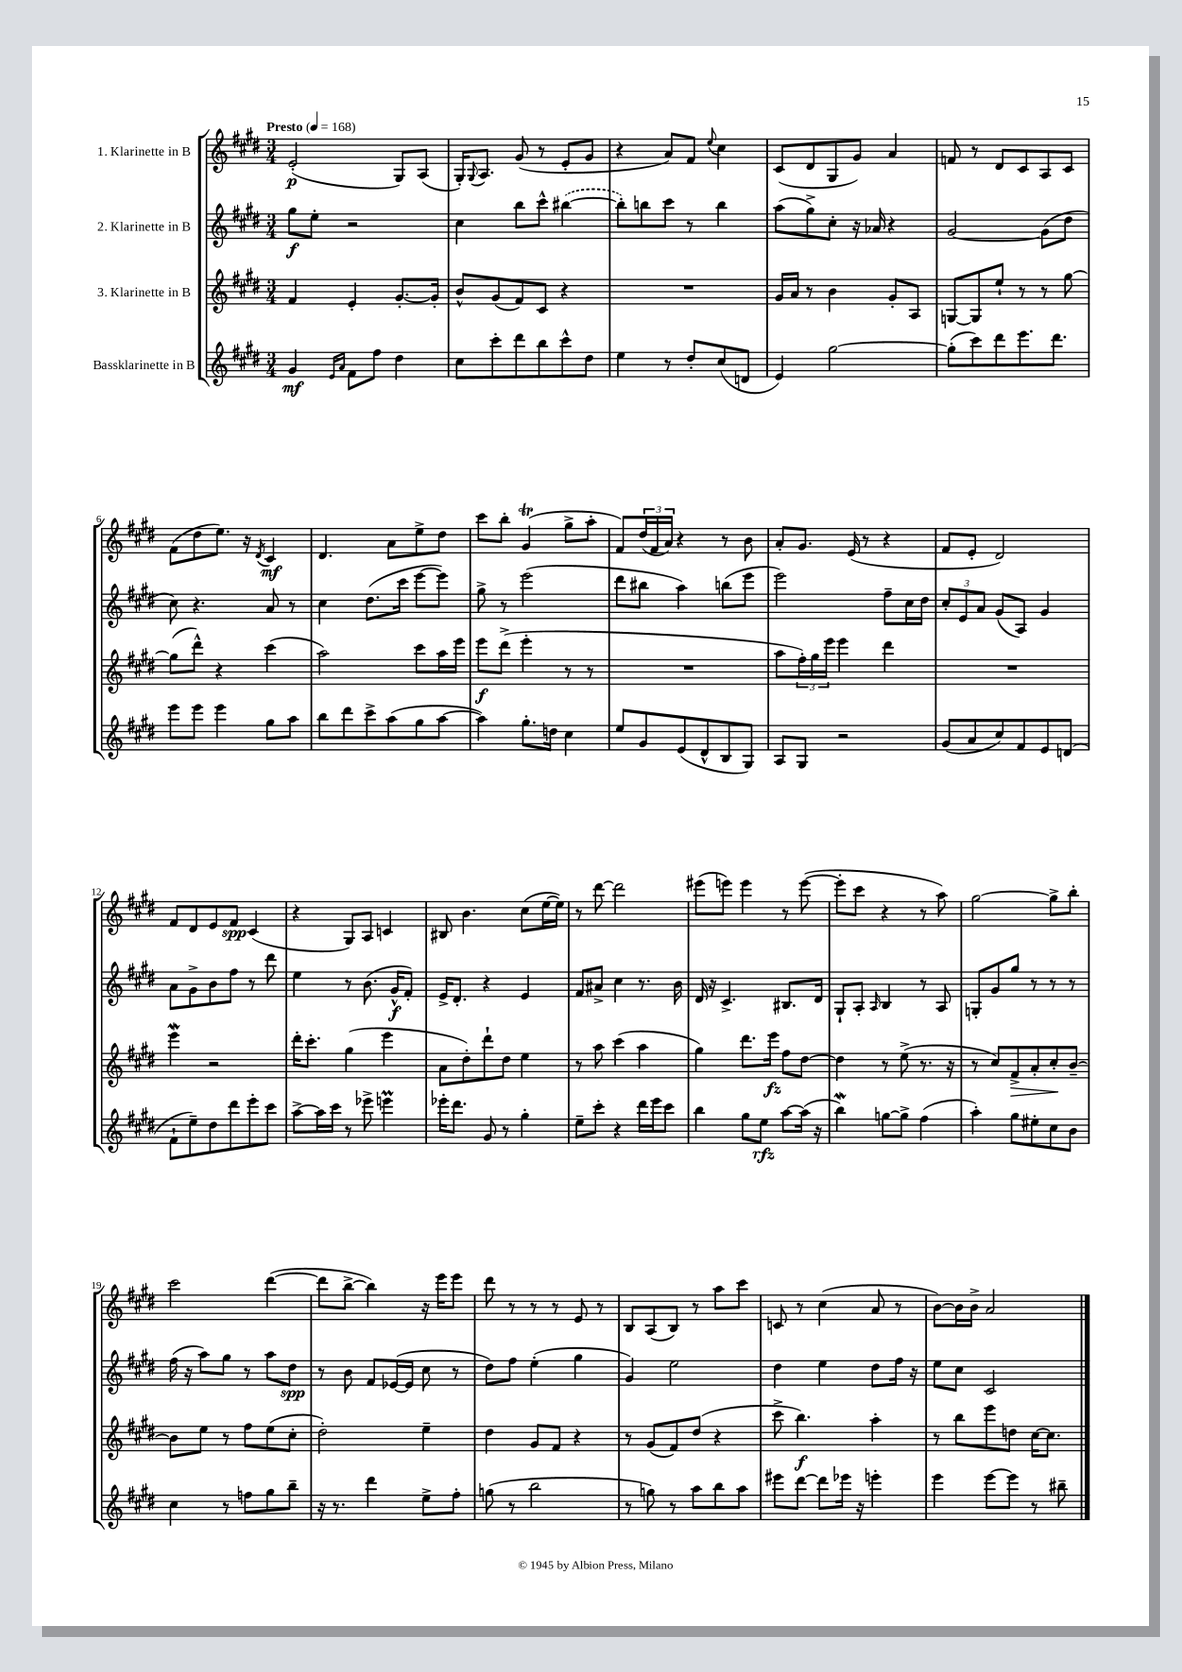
<<
\new StaffGroup <<
\new Staff = "s0" \with { instrumentName = "1. Klarinette in B" } {
    \clef treble \key e \major \numericTimeSignature \time 3/4 \tempo "Presto" 4 = 168
    e'2-.\p( gis8) a8( |
    gis16-.) \appoggiatura { gis8 } a8. gis'8( r8 e'8-. gis'8 |
    r4 a'8) fis'8 \appoggiatura { e''8 } cis''4 |
    cis'8( dis'8 gis8 gis'8) a'4 |
    f'8 r8 dis'8 cis'8 a8 cis'8 |
    fis'8( dis''8 e''8.) r16 \acciaccatura { dis'8 } cis'4\mf |
    dis'4. a'8 e''8-> dis''8 |
    cis'''8 b''8-. gis'4\trill( gis''8-> a''8-. |
    fis'8) \tuplet 3/2 { dis''16( fis'16 a'16) } r4 r8 b'8 |
    a'8-. gis'8. e'16( r8 r4 |
    fis'8 e'8-. dis'2) |
    fis'8 dis'8 e'8 fis'8\spp cis'4( |
    r4 gis8) a8 c'4 |
    bis8 b'4. cis''8( e''16~ e''16) |
    r8 dis'''8~ dis'''2 |
    eis'''8( e'''8) e'''4 r8 e'''8~( |
    e'''8-. cis'''8 r4 r8 a''8) |
    gis''2~ gis''8-> b''8-. |
    cis'''2 dis'''4~( |
    dis'''8 b''8~-> b''4) r16 e'''16 e'''8 |
    dis'''8 r8 r8 r8 e'8 r8 |
    b8 a8( b8) r8 a''8 cis'''8 |
    c'8 r8 cis''4( a'8 r8 |
    b'8~) b'16 b'16-> a'2 \bar "|." |
}
\new Staff = "s1" \with { instrumentName = "2. Klarinette in B" } {
    \clef treble \key e \major \numericTimeSignature \time 3/4
    gis''8\f e''8-. r2 |
    cis''4 b''8 cis'''8-^ \once \slurDashed bis''4~( |
    bis''8-.) b''8 cis'''8 r8 b''4 |
    a''8( gis''8->) cis''8-. r16 aes'16 r4 |
    gis'2~ gis'8( dis''8 |
    cis''8) r4. a'8 r8 |
    cis''4 dis''8.( cis'''16 e'''8~ e'''8) |
    gis''8-> r8 e'''2( |
    dis'''8 bis''8 a''4) b''8( e'''8 |
    e'''2) fis''8-- cis''16 dis''16 |
    \tuplet 3/2 { cis''8-. e'8 a'8 } gis'8( a8) gis'4 |
    a'8 gis'8-> b'8 fis''8 r8 dis'''8 |
    e''4 r8 b'8.( gis'16-^\f fis'8-.) |
    e'16-> dis'8.-. r4 e'4 |
    fis'8 ais'8-> cis''4 r8. b'16 |
    dis'16 r16 cis'4.-> bis8. dis'16 |
    gis8-! a8-. \grace { a16 } b4 r8 a8 |
    g8-. gis'8 gis''8 r8 r8 r8 |
    fis''16( r16 a''8) gis''8 r8 a''8 dis''8\spp |
    r8 b'8 fis'8 ees'16~( ees'16 cis''8 r8 |
    dis''8) fis''8 e''4-.( gis''4 |
    gis'4) e''2 |
    dis''4 e''4 dis''8 fis''16 r16 |
    e''8 cis''8 cis'2 \bar "|." |
}
\new Staff = "s2" \with { instrumentName = "3. Klarinette in B" } {
    \clef treble \key e \major \numericTimeSignature \time 3/4
    fis'4 e'4-. gis'8.~-. gis'16-. |
    b'8-^ gis'8( fis'8) cis'8 r4 |
    R2. |
    gis'16 a'16 r8 b'4 gis'8-. a8 |
    g8~ g8 e''8-! r8 r8 gis''8~ |
    gis''8( dis'''8-^) r4 cis'''4( |
    a''2) cis'''8 a''16 e'''16 |
    e'''8\f dis'''8->( e'''4-. r8 r8 |
    R2. |
    a''8 \tuplet 3/2 { fis''16-.) gis''16 e'''16 } e'''4 dis'''4 |
    R2. |
    e'''4\mordent r2 |
    dis'''16-. cis'''8.-. gis''4( e'''4 |
    a'8 dis''8-.) dis'''8-! dis''8 e''4 |
    r8 a''8 cis'''4( a''4 |
    gis''4) dis'''8. e'''16\fz fis''8 dis''8~ |
    dis''4 r8 e''8->( r8. r16 |
    r8 cis''8) fis'8->\> a'8-. cis''8-.\! b'8~-- |
    b'8 e''8 r8 fis''8 e''8( cis''8-. |
    dis''2-.) e''4-- |
    dis''4 gis'8 fis'8 r4 |
    r8 gis'8( fis'8) dis''8( r4 |
    cis'''8-> b''4.\f) a''4-. |
    r8 b''8 e'''8 d''8 cis''16~ cis''8. \bar "|." |
}
\new Staff = "s3" \with { instrumentName = "Bassklarinette in B" } {
    \clef treble \key e \major \numericTimeSignature \time 3/4
    gis'4\mf \grace { e'16 a'16 } fis'8 fis''8 dis''4 |
    cis''8 cis'''8-. dis'''8 b''8 cis'''8-^ dis''8 |
    e''4 r8 dis''8-. cis''8( d'8 |
    e'4) gis''2~ |
    gis''8-.( cis'''8) dis'''8 e'''8. dis'''8. |
    e'''8 e'''8 e'''4 gis''8 a''8 |
    b''8 dis'''8 cis'''8-> a''8( gis''8 a''8~ |
    a''4) gis''8.-. d''16 cis''4 |
    e''8 gis'8 e'8( dis'8-^ b8 gis8) |
    a8 gis8 r2 |
    gis'8( a'8 cis''8) fis'8 e'8 d'8( |
    fis'8-! e''8--) dis''8 dis'''8 e'''8-. cis'''8 |
    a''8~-> a''16 cis'''16 r8 ees'''8-> e'''4\prall |
    ees'''16-. dis'''8. gis'8 r8 gis''4-. |
    e''8-- cis'''8-. r4 dis'''16 e'''16 cis'''8 |
    b''4 gis''8 e''8\rfz a''8~ a''16( r16 |
    b''4\mordent) g''8~ g''8-> fis''4( |
    a''4-.) gis''8 eis''8-. cis''8 b'8 |
    cis''4 r8 f''8 gis''8 b''8-- |
    r16 r8. dis'''4 e''8-> fis''8-. |
    g''8( r8 b''2 |
    r8 g''8) r8 a''8 b''8 a''8 |
    eis'''8 dis'''8~ dis'''8 ees'''16 r16 e'''4-. |
    e'''4 e'''8~ e'''8 r8 bis''8-- \bar "|." |
}
>>
>>
